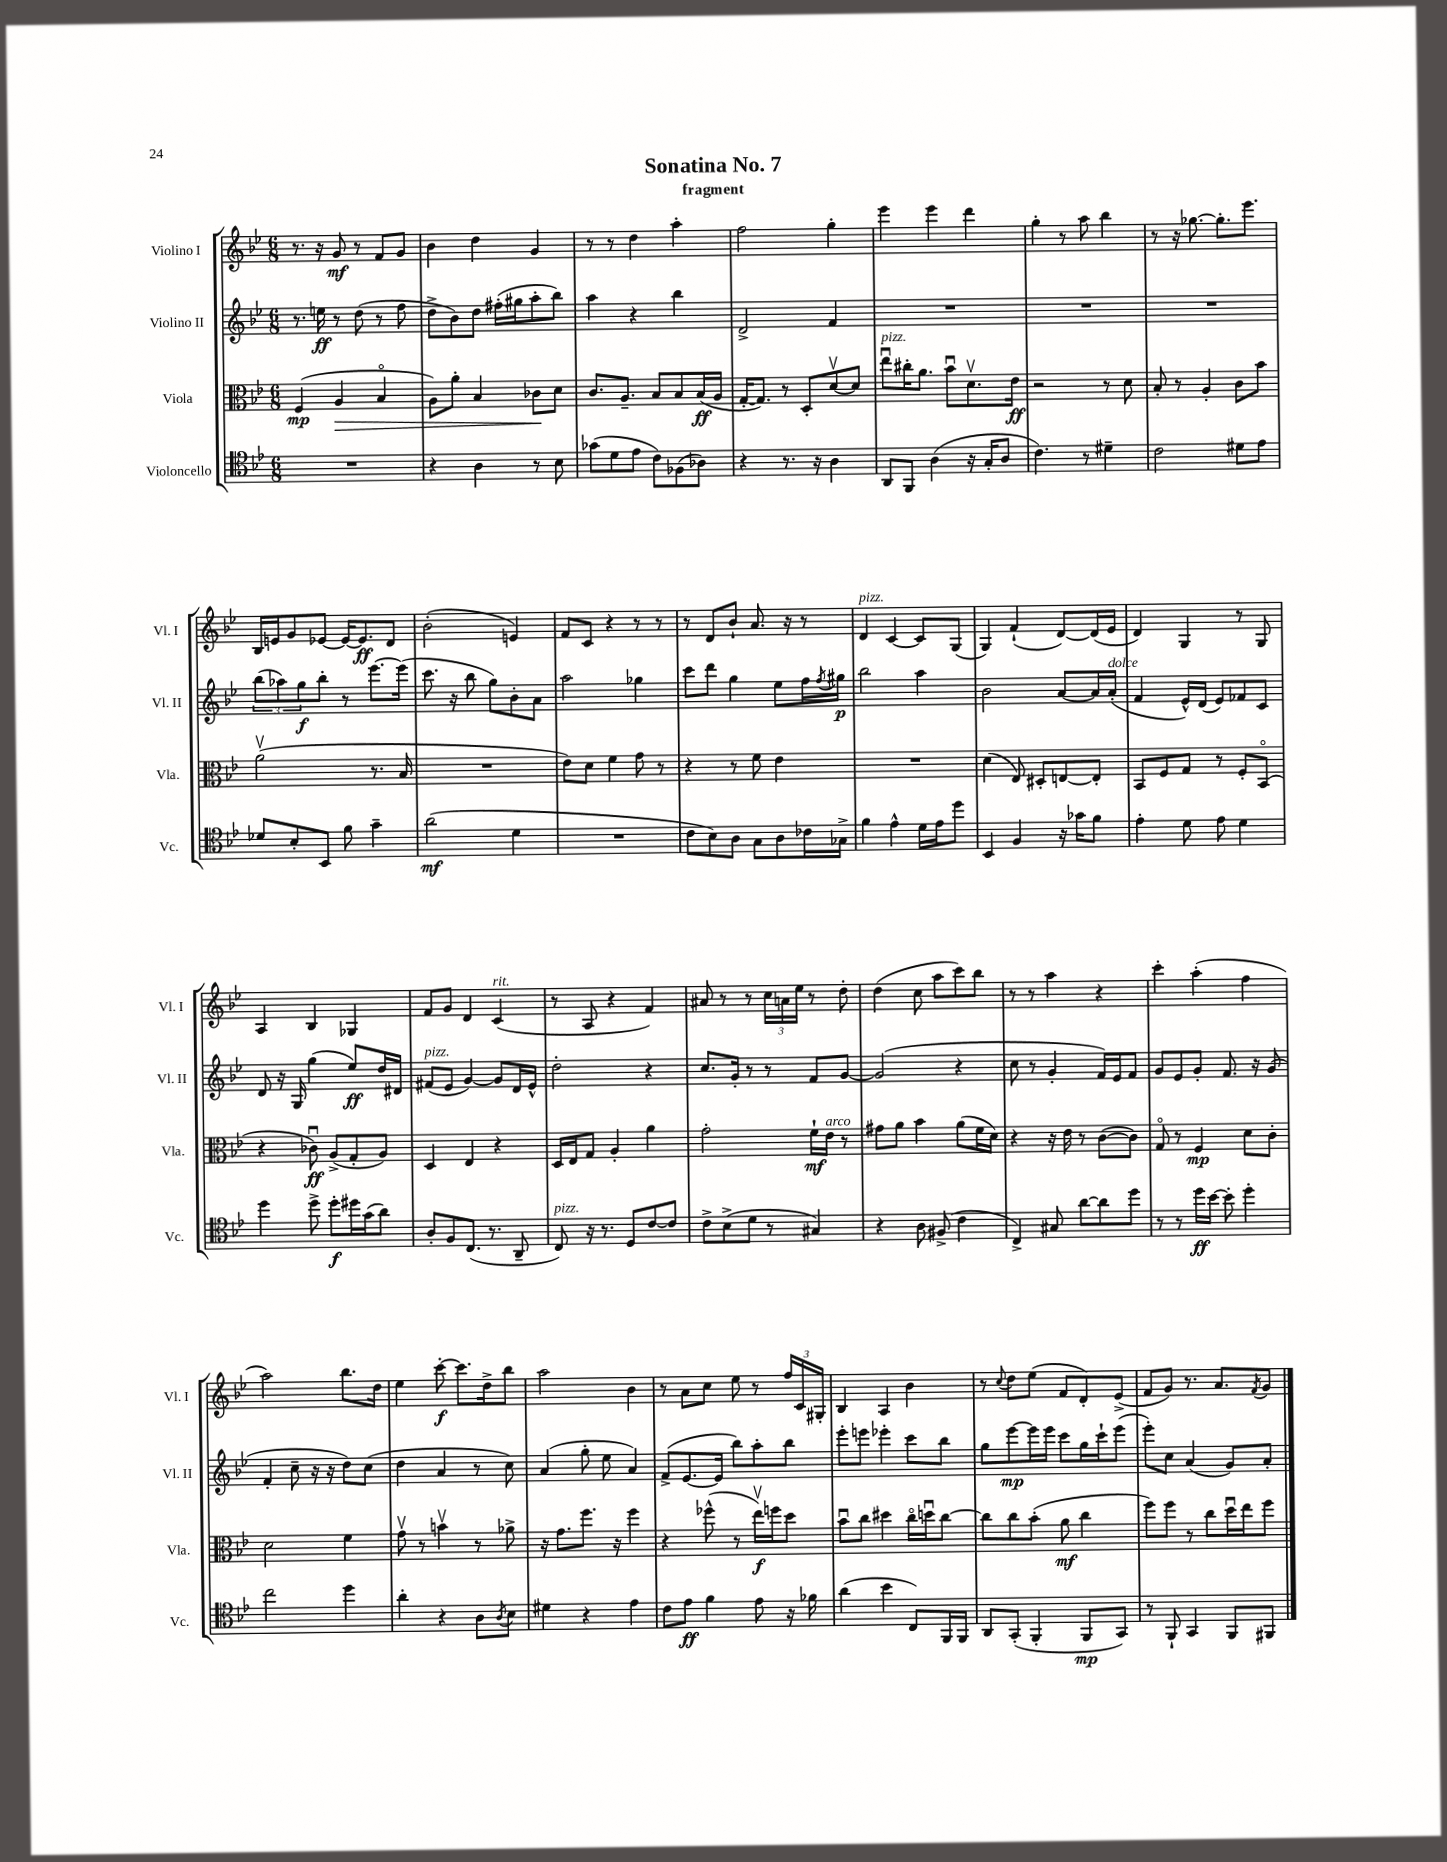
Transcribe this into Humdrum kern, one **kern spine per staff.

**kern	**kern	**kern	**kern
*staff4	*staff3	*staff2	*staff1
*clefC4	*clefC3	*clefG2	*clefG2
*k[b-e-]	*k[b-e-]	*k[b-e-]	*k[b-e-]
*M6/8	*M6/8	*M6/8	*M6/8
2.r	(4F	8.r	8.r
.	.	16ee	16r
.	4A	8r	8g
.	.	(8dd	8r
.	4B-o	8r	8f
.	.	8ff	8g
=	=	=	=
4r	8A)	8dd^	4b-
.	8a'	8b-)	.
4A	4B-	8dd	4dd
.	.	(16ff#'	.
.	.	16gg#	.
8r	8c-	8aa'	4g
8B-	8d	8bb-)	.
=	=	=	=
(8g-	8.c	4aa	8r
8d	.	.	8r
.	8.A~	.	.
8e-	.	4r	4dd
8c)	8B-	.	.
(8F-	8B-	4bb-	4aa'
8A-)	(16B-	.	.
.	16A	.	.
=	=	=	=
4r	[16G'	2d^	2ff
.	8.G])	.	.
8.r	8r	.	.
.	8D'	.	.
16r	.	.	.
4A	[8dv	4f	4gg'
.	8d]	.	.
=	=	=	=
8AA	8ee-u	2.r	4eee-
8FF	16cc#'	.	.
.	8.a	.	.
(4A	.	.	4eee-
.	8b-u	.	.
16r	8.dv	.	4ddd
16G'	.	.	.
8A	.	.	.
.	16e-	.	.
=	=	=	=
4.c)	2r	2.r	4gg'
.	.	.	8r
8r	.	.	8aa
4d#~	8r	.	4bb-
.	8d	.	.
=	=	=	=
2c	8B-'	2.r	8r
.	8r	.	16r
.	.	.	[8.gg-
.	4A'	.	.
.	.	.	8.gg-']
8d#	8c	.	.
.	.	.	8.eee-
8e-	8b-	.	.
=	=	=	=
8d-	(2av	(12bb-	16B-
.	.	.	16e
.	.	12aa-)	.
8B-'	.	.	8g
.	.	12gg	.
8BB-	.	8bb-'	[8e-
8f	.	8r	16e-_
.	.	.	8.e-]
4g~	8.r	[8.eee-	.
.	.	.	8d
.	16B-	(16eee-]	.
=	=	=	=
(2a	2.r	8.ccc	(2b-'
.	.	16r	.
.	.	8bb-	.
.	.	8gg)	.
4d	.	8b-'	4e)
.	.	8a	.
=	=	=	=
2.r	8e-)	2aa	8f
.	8d	.	8c
.	4f	.	4r
.	8g	4gg-	8r
.	8r	.	8r
=	=	=	=
8c	4r	8ccc	8r
8B-)	.	8ddd	8d
8A	8r	4gg	8b-`
8G	8f	.	8.a
8A	4e-	8ee-	.
.	.	.	16r
16c-	.	16ff	8r
.	.	8qff	.
16G-^	.	16gg#	.
=	=	=	=
4f	2.r	2bb-	4d
4e-^^	.	.	[4c
16d	.	4aa	8c]
16e-	.	.	.
8dd	.	.	(8G
=	=	=	=
4BB-	(4d	2b-	4G)
4F	8E-)	.	(4f`
.	8D#'	.	.
16r	[8E	[8a	[8d)
16g-	.	.	.
8f	8E']	16a]	(16d]
.	.	(16a'	16e-
=	=	=	=
4e-'	8BB-	4f	4d)
.	8F	.	.
8d	8G	16e-^^)	4G
.	.	(16d	.
8e-	8r	8e-)	.
4d	8F'	8f-	8r
.	(8BB-o	8c	8G
=	=	=	=
4dd	4r	8d	4A
.	.	16r	.
.	.	16G	.
8dd^	8c-u)	(4gg	4B-
8dd'	(8A^	.	.
16dd#	8G'	8ee-)	4G-
(16g	.	.	.
8a)	8A)	16dd	.
.	.	16d#	.
=	=	=	=
8A'	4D	(8f#	8f
8F	.	8e-	8g
(8.C	4E-	[4g)	4d
8.r	.	.	.
.	4r	8g]	(4c
8AA~	.	16d	.
.	.	16e-^^	.
=	=	=	=
8C)	16D	2dd'	8r
.	16E-	.	.
16r	8G	.	8A
8.r	.	.	.
.	4A'	.	4r
8D	.	.	.
[8c	4a	4r	4f)
8c]	.	.	.
=	=	=	=
8c^	2g'	8.cc	8a#
(8B-^	.	.	8r
.	.	16g'	.
8d	.	8r	8r
8r	.	8r	24cc
.	.	.	24a
.	.	.	24ee-
4G#)	16f`	8f	8r
.	16e-	.	.
.	8r	[8g	8dd'
=	=	=	=
4r	8g#	(2g]	(4dd
.	8a	.	.
8A	4b-	.	8cc
(8F#^	.	.	8aa
4c	(8a	4r	8ccc)
.	16f	.	8bb-
.	16d)	.	.
=	=	=	=
4C^)	4r	8cc	8r
.	.	8r	8r
8G#	16r	4g'	4aa
.	16e-	.	.
[8a	8r	.	.
8a]	([8c	16f)	4r
.	.	16e-	.
8dd	8c])	8f	.
=	=	=	=
8r	8Go	8g	4ccc'
8r	8r	8e-	.
16dd	4F	8g'	(4aa'
[16b-	.	.	.
8b-']	.	8.f	.
4dd'	8d	.	4ff
.	.	16r	.
.	8c'	(8g	.
=	=	=	=
2cc	2d	4f'	2aa)
.	.	8cc~	.
.	.	16r	.
.	.	16r	.
4dd	4f	8dd)	8.bb-
.	.	(8cc	.
.	.	.	16dd
=	=	=	=
4a'	8gv	4dd	4ee-
.	8r	.	.
4r	4bv	4a	[8ccc'
.	.	.	8.ccc]
8A	8r	8r	.
.	.	.	16dd^
8qA	.	.	.
8B-	8a-^	8cc)	8bb-
=	=	=	=
4d#	16r	(4a	2aa
.	8.g	.	.
4r	8.ff	8gg'	.
.	.	8ee-	.
.	16r	.	.
4e-	4ff	4a)	4b-
=	=	=	=
8c	4r	(8f^	8r
8e-	.	[8.e-	8a
4f	(8ff-^^	.	8cc
.	.	16e-]	.
.	8r	8bb-)	8ee-
8e-	16ee-v)	8aa'	8r
.	16ff	.	.
16r	8dd	8bb-	24ff
.	.	.	24c
16f-	.	.	.
.	.	.	24G#'
=	=	=	=
(4a	8b-u	8eee-'	4B-
.	8cc	8eee	.
4b-	4dd#	4eee-'	4A
8C)	16cco	8ccc	4b-
.	16ddu	.	.
16FF	[8cc	8bb-	.
16FF	.	.	.
=	=	=	=
8AA	8cc]	8gg	8r
.	.	.	8qqcc
(8GG'	8cc	[8eee-	8dd
4FF'	(8b-'	16eee-]	(8ee-
.	.	16eee-	.
.	8a	8ccc	8f
8FF	4cc	16gg	8d')
.	.	16ccc`	.
8GG)	.	(8eee-	(8e-^
=	=	=	=
8r	8ff)	8eee-')	8f
8FF`	8ff	8cc	8g)
4GG	8r	(4a	8.r
.	8cc	.	.
.	.	.	8.a
8FF	16ddu	8g)	.
.	16ee-	.	.
.	.	.	8qf
8FF#	8ff	8a'	8g
==	==	==	==
*-	*-	*-	*-
